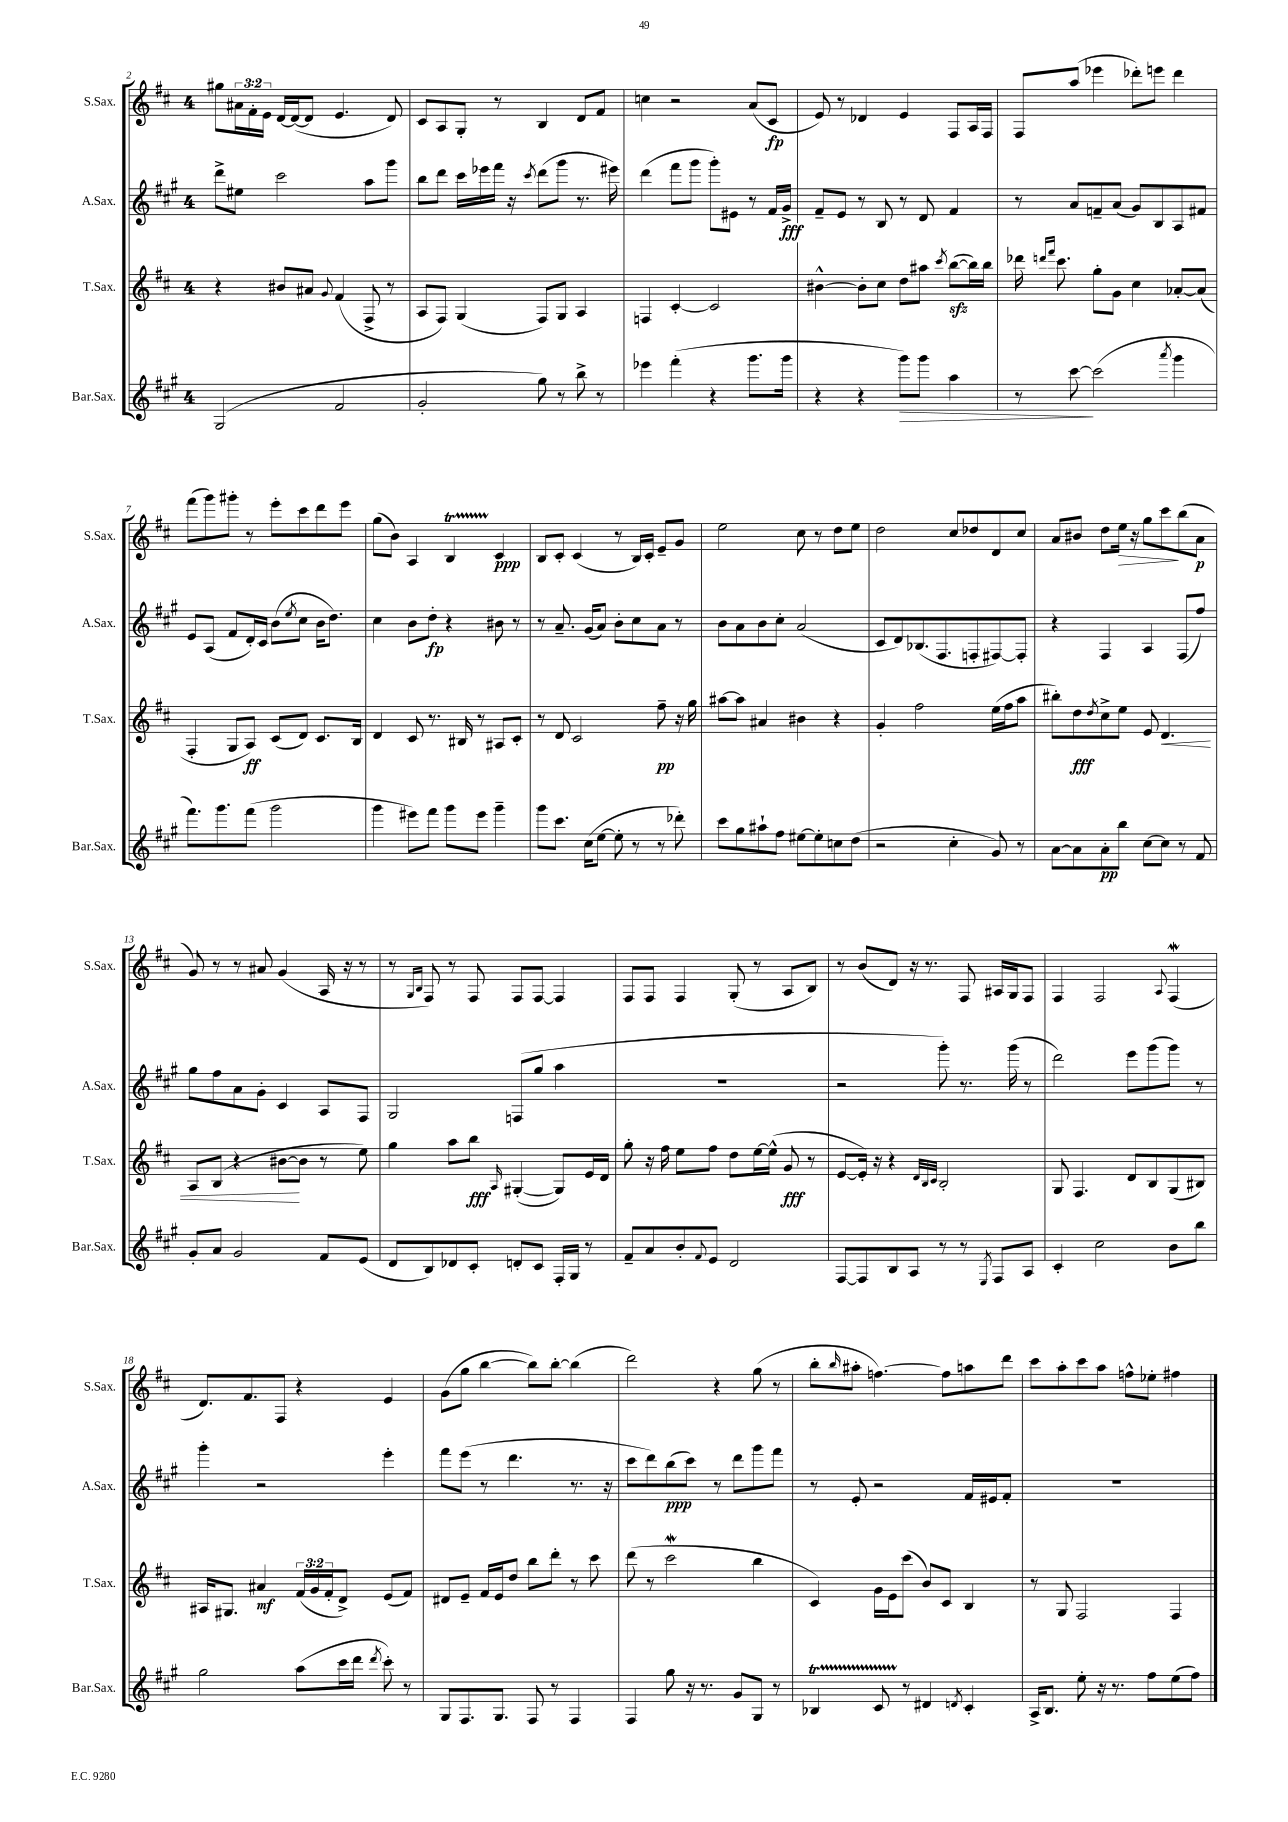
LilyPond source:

<<
\new StaffGroup <<
\new Staff = "s0" \with { instrumentName = "S.Sax." shortInstrumentName = "S.Sax." } {
    \clef treble \key d \major \once \override Staff.TimeSignature.style = #'single-digit \time 4/4 \override Staff.TupletNumber.text = #tuplet-number::calc-fraction-text
    gis''8 \tuplet 3/2 { ais'16 fis'16-. e'16 } d'16~ d'16~( d'8 e'4. d'8) |
    cis'8 a8 g8-. r8 b4 d'8 fis'8 |
    c''4 r2 a'8( cis'8\fp |
    e'8) r8 des'4 e'4 fis8 a16 fis16 |
    fis8 a''8( ees'''4 des'''8-.) e'''8 des'''4 |
    fis'''8( g'''8) gis'''8-. r8 e'''8-. cis'''8 d'''8 e'''8 |
    g''8( b'8) a4 b4\startTrillSpan cis'4\stopTrillSpan\ppp |
    b8 cis'8-. cis'4( r8 b16) cis'16-. e'8-- g'8 |
    e''2 cis''8 r8 d''8 e''8 |
    d''2 cis''8 des''8 d'8 cis''8 |
    a'8 bis'8 d''8 e''16\> r16 g''8 cis'''8\! b''8( a'8\p |
    g'8) r8 r8 ais'8 g'4( a16 r16 r8 |
    r8 \grace { g16 b16 } fis8) r8 fis8 fis8 fis8~ fis4 |
    fis8 fis8 fis4 g8-.( r8 a8 b8) |
    r8 b'8( d'8) r16 r8. fis8 ais16 g16 fis8 |
    fis4 fis2 \appoggiatura { a8 } fis4\mordent( |
    d'8.) fis'8. fis8 r4 e'4 |
    g'8( g''8 b''4~ b''8) b''8~-. b''4( |
    d'''2) r4 g''8( r8 |
    b''8-. \grace { b''16 } ais''8-. f''4.~) f''8 a''8 d'''8 |
    cis'''8 a''8-. cis'''8 a''8 f''8-^ ees''8-. fis''4 \bar "|." |
}
\new Staff = "s1" \with { instrumentName = "A.Sax." shortInstrumentName = "A.Sax." } {
    \clef treble \key a \major \once \override Staff.TimeSignature.style = #'single-digit \time 4/4
    d'''8-> eis''8 cis'''2 a''8 gis'''8 |
    b''8 d'''8 cis'''16 ees'''16 fis'''16 r16 \acciaccatura { cis'''8 } d'''8( gis'''8 r8. eis'''16) |
    d'''4( fis'''8 gis'''8 gis'''8-.) eis'8 r8 fis'16 gis'16->\fff |
    fis'8-- e'8 r8 b8 r8 d'8 fis'4 |
    r8 a'8 f'8-- a'8( gis'8) b8 a8 fis'8 |
    e'8 a8( fis'8 d'16-.) cis'16 b'8( \acciaccatura { e''8 } cis''8 b'16 d''8.) |
    cis''4 b'8 d''8-.\fp r4 bis'8 r8 |
    r8 a'8.-- gis'16( a'8) b'8-. cis''8 a'8 r8 |
    b'8 a'8 b'8 cis''8-. a'2( |
    cis'8 d'8) bes8.( fis8. f8-. fis8~) fis8-. |
    r4 fis4 a4 fis8( fis''8) |
    gis''8 fis''8 a'8 gis'8-. cis'4 a8 fis8 |
    gis2 f8( gis''8 a''4 |
    R1 |
    r2 gis'''8-.) r8. gis'''16( r8 |
    d'''2) e'''8 gis'''8( gis'''8) r8 |
    gis'''4-. r2 e'''4-. |
    fis'''8 e'''8( r8 d'''4. r8. r16 |
    cis'''8 d'''8) b''8\ppp( cis'''8) r8 d'''8 gis'''8 fis'''8 |
    r8 e'8-. r2 fis'16 eis'16 fis'8-. |
    R1 \bar "|." |
}
\new Staff = "s2" \with { instrumentName = "T.Sax." shortInstrumentName = "T.Sax." } {
    \clef treble \key d \major \once \override Staff.TimeSignature.style = #'single-digit \time 4/4 \override Staff.TupletNumber.text = #tuplet-number::calc-fraction-text
    r4 bis'8 ais'8 \appoggiatura { g'8 } fis'4( fis8-> r8 |
    a8 fis8) g4( fis8) g8 a4 |
    f4 cis'4~-. cis'2 |
    bis'4~-^ bis'8-. cis''8 d''8 ais''8 \acciaccatura { cis'''8 } b''8~\sfz( b''16) b''16 |
    des'''16 \grace { d'''16 fis'''16 } cis'''8. g''8-. g'8 cis''4 aes'8~-. aes'8( |
    fis4-. g8 a8\ff) cis'8( d'8) cis'8. b16 |
    d'4 cis'8 r8. bis16 r8 ais8 cis'8-. |
    r8 d'8 cis'2 fis''8--\pp r16 g''16 |
    ais''8~ ais''8 ais'4 bis'4 r4 |
    g'4-. fis''2 e''16( fis''16 a''8 |
    bis''8-.) d''8\fff \acciaccatura { d''8 } cis''8-> e''8 e'8 d'4.\< |
    a8 b8( r4 bis'8~\! bis'8 r8 e''8) |
    g''4 a''8 b''8\fff \grace { a16 } gis4~-.( gis8) e'16 d'16 |
    g''8-. r16 fis''16 e''8 fis''8 d''8 e''16~ e''16-^( g'8\fff r8 |
    e'8~ e'16-.) r16 r4 \grace { d'32 b32 cis'32 } b2-. |
    g8 fis4. d'8 b8 g8( bis8) |
    ais16 gis8. ais'4\mf \tuplet 3/2 { fis'16( g'16 fis'16-. } d'8->) e'8( fis'8) |
    dis'8 e'8-- fis'16 e'16 d''8 b''8 d'''8-. r8 cis'''8 |
    d'''8( r8 cis'''2\mordent b''4 |
    cis'4) g'16 e'16 cis'''8( b'8) cis'8 b4 |
    r8 g8 fis2 fis4 \bar "|." |
}
\new Staff = "s3" \with { instrumentName = "Bar.Sax." shortInstrumentName = "Bar.Sax." } {
    \clef treble \key a \major \once \override Staff.TimeSignature.style = #'single-digit \time 4/4
    gis2( fis'2 |
    gis'2-. gis''8) r8 b''8-> r8 |
    ees'''4 fis'''4-.( r4 gis'''8. gis'''16 |
    r4 r4 gis'''8\>) gis'''8 a''4 |
    r8 cis'''8~\! cis'''2( \acciaccatura { a'''8 } gis'''4 |
    fis'''8.) gis'''8. fis'''8( gis'''2 |
    gis'''4 eis'''8) fis'''8 gis'''8 eis'''8 gis'''4-- |
    gis'''8 cis'''8. cis''16( e''8~ e''8-. r8 r8 des'''8-.) |
    cis'''8 gis''8 ais''8-! fis''8 eis''8~ eis''8-. c''8 d''8( |
    r2 cis''4-. gis'8) r8 |
    a'8~ a'8 a'8-.\pp b''8 cis''8~ cis''8 r8 fis'8 |
    gis'8-. a'8 gis'2 fis'8 e'8( |
    d'8 b8) des'8 cis'8-. d'8-. cis'8 fis16-. gis16 r8 |
    fis'8-- a'8 b'8-. \appoggiatura { fis'8 } e'8 d'2 |
    fis8~ fis8 b8 a8 r8 r8 \acciaccatura { e8 } fis8 a8 |
    cis'4-. cis''2 b'8 b''8 |
    gis''2 a''8( cis'''16 d'''16 \acciaccatura { d'''8 } cis'''8-.) r8 |
    gis8 fis8. gis8. fis8 r8 fis4 |
    fis4 gis''8 r16 r8. gis'8 gis8 r8 |
    bes4\startTrillSpan cis'8 r8\stopTrillSpan dis'4 \acciaccatura { d'8 } cis'4-. |
    a16-> b8. e''8-. r16 r8. fis''8 e''8( fis''8) \bar "|." |
}
>>
>>
\layout { \context { \Score currentBarNumber = #2 } }
